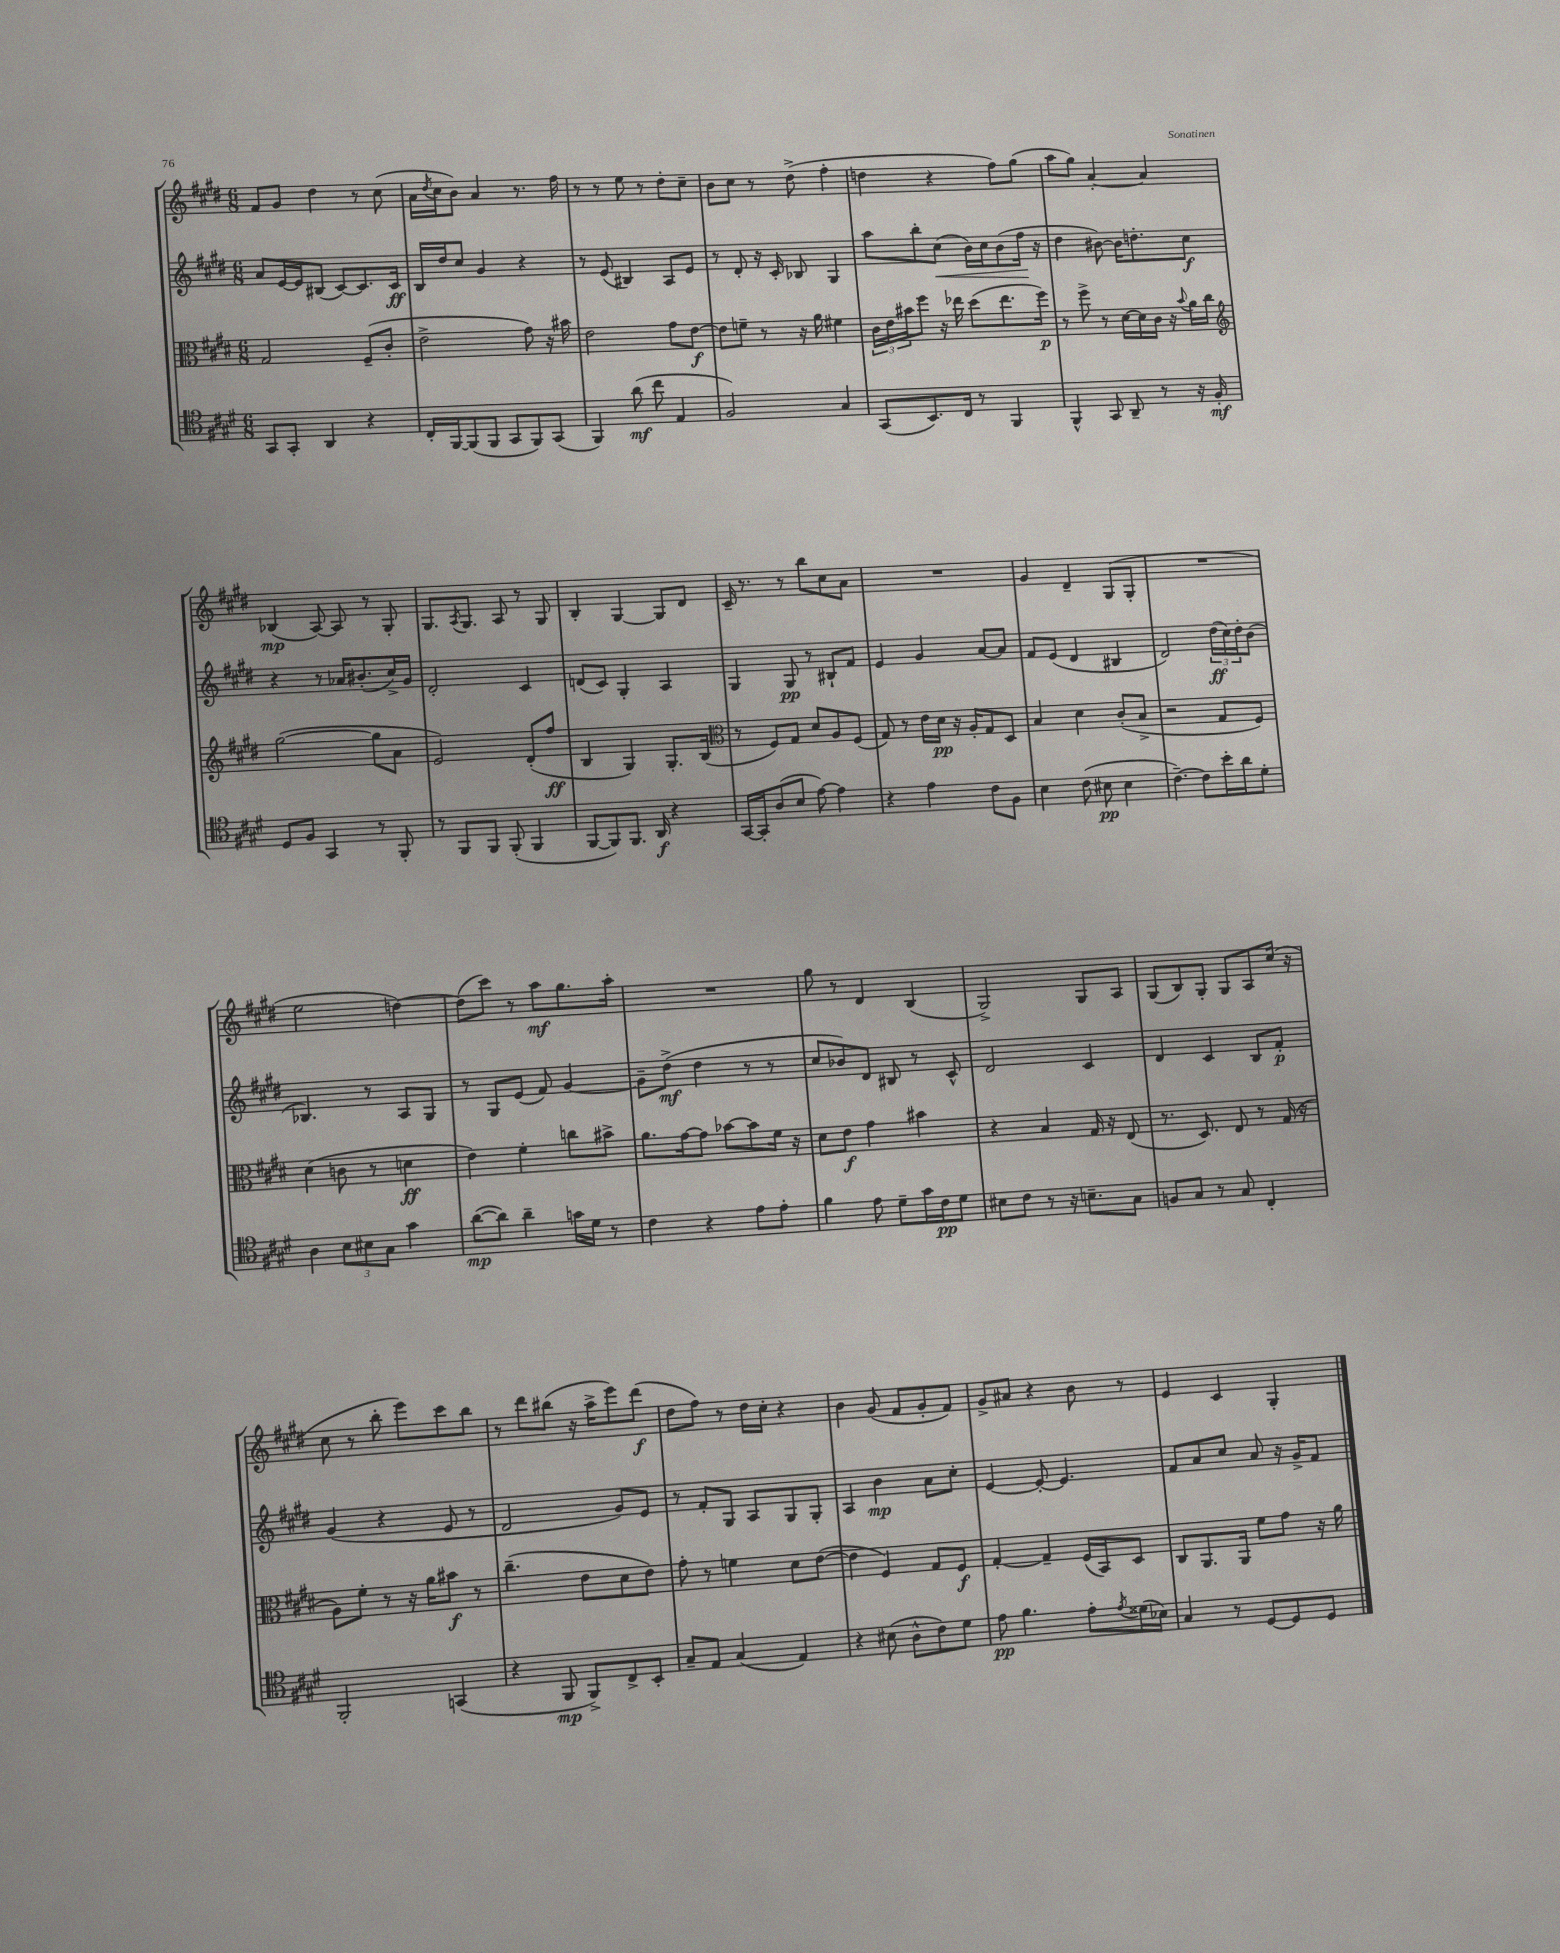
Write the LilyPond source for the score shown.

<<
\new StaffGroup <<
\new Staff = "s0" {
    \clef treble \key e \major \numericTimeSignature \time 6/8
    fis'8 gis'8 dis''4 r8 cis''8( |
    a'16 \acciaccatura { dis''8 } cis''16 b'8) a'4 r8. fis''16 |
    r8 r8 e''8 r8 dis''8-. cis''8-- |
    b'8 cis''8 r8 dis''8->( fis''4-. |
    d''4 r4 fis''8) gis''8( |
    a''8 gis''8) a'4~-. a'4 |
    bes4\mp( a8~) a8 r8 gis8-. |
    gis8. \acciaccatura { a8 } gis8. a8 r8 gis8 |
    b4-. gis4~ gis8 dis'8 |
    cis'16-- r8. r8 b''8 cis''8 a'8 |
    R2. |
    gis'4 dis'4-- gis8( gis8-. |
    R2. |
    e''2 d''4~) |
    d''8( cis'''8) r8 a''8\mf gis''8. a''16-. |
    R2. |
    gis''8 r8 dis'4 b4( |
    gis2->) gis8 a8 |
    gis8( b8) gis8-. gis8 a8 cis''16( r16 |
    cis''8 r8 b''8-. e'''8) cis'''8 b''8 |
    r8 dis'''8 bis''8( r16 a''16-> e'''8) dis'''8\f( |
    dis''8 fis''8) r8 dis''16 cis''16-. r4 |
    b'4 gis'8( fis'8 gis'8-. fis'8) |
    gis'8-> ais'8 r4 b'8 r8 |
    e'4 cis'4 gis4-. \bar "|." |
}
\new Staff = "s1" {
    \clef treble \key e \major \numericTimeSignature \time 6/8
    a'8 e'16~ e'16 bis8( cis'8~) cis'8. cis'16\ff |
    b16 dis''16 cis''8 gis'4 r4 |
    r8 e'8( bis4) a8 e'8 |
    r8 dis'8-. r16 cis'16-. bes8 gis4 |
    a''8 b''8-. cis''8\<( b'16) cis''16 b'8( fis''16\! r16 |
    dis''4 bis'8~) bis'16 d''8.-. cis''8\f |
    r4 r8 aes'16 bis'8.-.( cis''16->) gis'16 |
    dis'2-. cis'4 |
    d'8( cis'8) gis4-. a4 |
    gis4 gis8\pp r8 bis8-! fis'8 |
    e'4 gis'4 a'8~ a'8 |
    fis'8 e'8( dis'4 bis4 |
    dis'2) \tuplet 3/2 { dis''16\ff( cis''16) dis''16-. } b'8( |
    bes4.) r8 a8 gis8 |
    r8 gis8 e'8( fis'8) gis'4~ |
    gis'8-- dis''8->\mf( dis''4 r8 r8 |
    cis''8 bes'8) dis'8 bis8 r8 cis'8-^ |
    dis'2 cis'4 |
    dis'4 cis'4 b8 fis'8-.\p |
    gis'4( r4 e'8 r8 |
    dis'2 gis'8) e'8 |
    r8 fis'8-. gis8 a8 gis8 gis8-. |
    a4 b'4\mp a'8 cis''8-. |
    e'4~ e'8~-. e'4. |
    fis'8 a'8 cis''8 a'8 r16 gis'16-> fis'8 \bar "|." |
}
\new Staff = "s2" {
    \clef alto \key e \major \numericTimeSignature \time 6/8
    gis2 fis8--( cis'8-. |
    e'2-> gis'8) r16 bis'16 |
    e'2 gis'8 e'8~\f |
    e'8 f'8-- r8 r16 a'16 fis'4 |
    \tuplet 3/2 { cis'16 e'16 bis'16 } fis''8 r16 ees''16 dis''8( ees''8. fis''16\p) |
    r8 fis''8-> r8 dis'16~ dis'16 cis'16 r16 \appoggiatura { b'8 } a'16 cis''16 |
    \clef treble gis''2~( gis''8 a'8 |
    e'2) dis'8-.( fis''8\ff |
    b4 gis4) gis8.-. b16( |
    \clef alto r8 fis8) gis8 dis'8 a8 fis8( |
    gis8) r8 e'16 dis'16\pp r16 a16-. gis8 dis8 |
    b4 dis'4 cis'8-.( b8-> |
    r2 gis8 fis8) |
    dis'4( c'8 r8 d'4\ff |
    e'4) fis'4-. c''8 bis'8-> |
    a'8. gis'16~ gis'8 bes'8~ bes'8 fis'16 r16 |
    dis'8 e'8\f gis'4 bis'4 |
    r4 b4 gis16 r16 e8( |
    r8. dis8.) e8 r8 gis16( r16 |
    a8) fis'8-. r8 r16 a'16 bis'8\f r8 |
    cis''4.--( e'8 dis'8 e'8) |
    gis'8-. r8 f'4 dis'8 e'8~( |
    e'4 fis4) gis8 fis8\f |
    gis4~-. gis4-- fis16( b,16) dis8 |
    cis8 a,8. a,16 fis'8 gis'8 r16 a'16 \bar "|." |
}
\new Staff = "s3" {
    \clef tenor \key e \major \numericTimeSignature \time 6/8
    gis,8 gis,8-. a,4 r4 |
    cis16-. fis,16~ fis,8( fis,8 gis,8 fis,8) gis,8( |
    fis,4) a'8\mf( cis''8 e4 |
    fis2) gis4 |
    gis,8( b,8.) cis16 r8 fis,4 |
    fis,4-^ gis,8 a,8-- r8 r16 fis16-.\mf |
    dis8 fis8 gis,4 r8 fis,8-. |
    r8 fis,8 fis,8 fis,8-.( fis,4 |
    fis,8~ fis,8) fis,8. a,16\f r4 |
    gis,16~ gis,16-. a8( b8 e'8~) e'4 |
    r4 e'4 cis'8 fis8 |
    b4 cis'8( bis8\pp bis4 |
    cis'4.~--) cis'8 b'16-. a'16 dis'8-. |
    a4 \tuplet 3/2 { b8 bis8 gis8 } gis'4 |
    a'8~\mp( a'8) a'4-- g'16 dis'16 r8 |
    cis'4 r4 e'8 e'8-. |
    fis'4 e'8 dis'8-- gis'16 cis'16\pp dis'8 |
    bis8 cis'8 r8 r16 b8.-- gis8 |
    f8 gis8 r8 gis8 cis4-. |
    fis,2-. g,4( |
    r4 fis,8\mp fis,8->) cis8-> b,8-. |
    gis8-- e8 gis4( e4) |
    r4 bis8( a8-^ cis'8) dis'8 |
    e'8\pp fis'4. e'8-. \acciaccatura { e'8 } disis'16( bes16) |
    gis4 r8 dis8~ dis8 dis8 \bar "|." |
}
>>
>>
\layout { \context { \Score \remove "Bar_number_engraver" } }
